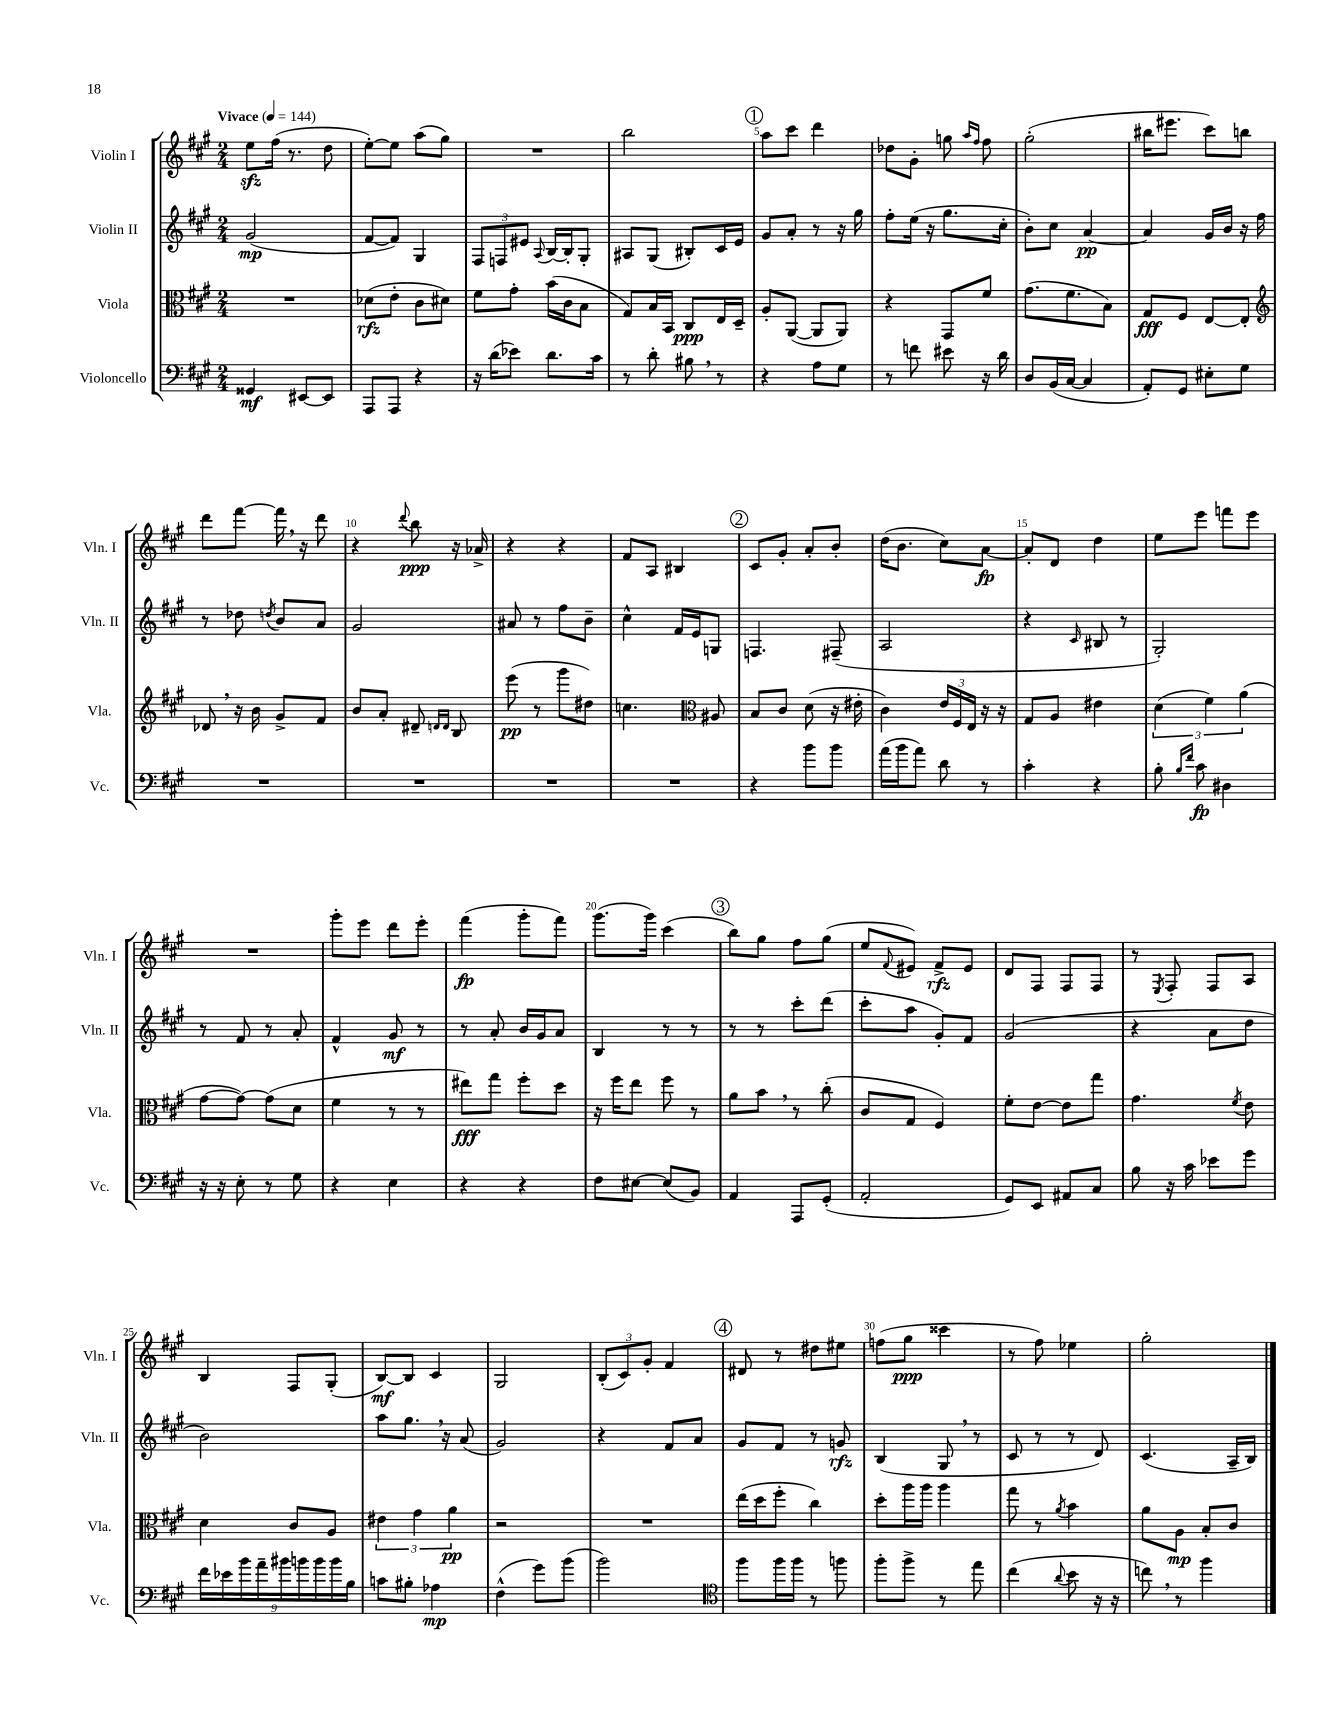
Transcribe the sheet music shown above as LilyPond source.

<<
\new StaffGroup <<
\new Staff = "s0" \with { instrumentName = "Violin I" shortInstrumentName = "Vln. I" } {
    \clef treble \key a \major \numericTimeSignature \time 2/4 \tempo "Vivace" 4 = 144
    e''8\sfz fis''16( r8. d''8 |
    e''8~-.) e''8 a''8( gis''8) |
    R2 |
    b''2 |
    \mark \markup { \circle "1" } a''8 cis'''8 d'''4 |
    des''8 gis'8-. g''8 \grace { a''16 fis''16 } fis''8 |
    gis''2-.( |
    bis''16 eis'''8. cis'''8) b''8 |
    d'''8 fis'''8~ fis'''16 \breathe r16 d'''8 |
    r4 \appoggiatura { d'''8 } b''8\ppp r16 aes'16-> |
    r4 r4 |
    fis'8 a8 bis4 |
    \mark \markup { \circle "2" } cis'8 gis'8-. a'8-. b'8-. |
    d''16( b'8. cis''8) a'8~\fp |
    a'8-. d'8 d''4 |
    e''8 e'''8 f'''8 e'''8 |
    R2 |
    gis'''8-. e'''8 d'''8 e'''8-. |
    fis'''4\fp( gis'''8-. fis'''8) |
    gis'''8.( gis'''16) cis'''4( |
    \mark \markup { \circle "3" } b''8) gis''8 fis''8 gis''8( |
    e''8 \appoggiatura { fis'8 } eis'8) fis'8->\rfz eis'8 |
    d'8 fis8 fis8 fis8 |
    r8 \acciaccatura { e8 } fis8-. fis8 a8 |
    b4 fis8 gis8-.( |
    b8~\mf) b8 cis'4 |
    gis2 |
    \tuplet 3/2 { b8-.( cis'8) gis'8-. } fis'4 |
    \mark \markup { \circle "4" } dis'8 r8 dis''8 eis''8 |
    f''8( gis''8\ppp cisis'''4 |
    r8 fis''8) ees''4 |
    gis''2-. \bar "|." |
}
\new Staff = "s1" \with { instrumentName = "Violin II" shortInstrumentName = "Vln. II" } {
    \clef treble \key a \major \numericTimeSignature \time 2/4
    gis'2\mp( |
    fis'8~ fis'8) gis4 |
    \tuplet 3/2 { fis8 f8 eis'8 } \appoggiatura { a8 } b16~ b16-. gis8-. |
    ais8 gis8( bis8-.) cis'16 e'16 |
    \mark \markup { \circle "1" } gis'8 a'8-. r8 r16 gis''16 |
    fis''8-. e''16( r16 gis''8. cis''16-. |
    b'8-.) cis''8 a'4~\pp |
    a'4 gis'16 b'16 r16 fis''16 |
    r8 des''8 \acciaccatura { d''8 } b'8 a'8 |
    gis'2 |
    ais'8 r8 fis''8 b'8-- |
    cis''4-^ fis'16 e'16 g8 |
    \mark \markup { \circle "2" } f4. fis8--( |
    a2 |
    r4 \grace { cis'16 } bis8 r8 |
    gis2-.) |
    r8 fis'8 r8 a'8-. |
    fis'4-^ gis'8\mf r8 |
    r8 a'8-. b'16 gis'16 a'8 |
    b4 r8 r8 |
    \mark \markup { \circle "3" } r8 r8 cis'''8-. d'''8( |
    cis'''8-. a''8 gis'8-.) fis'8 |
    gis'2( |
    r4 a'8 d''8 |
    b'2) |
    a''8 gis''8. \breathe r16 a'8( |
    gis'2) |
    r4 fis'8 a'8 |
    \mark \markup { \circle "4" } gis'8 fis'8 r8 g'8\rfz |
    b4( gis8 \breathe r8 |
    cis'8 r8 r8 d'8) |
    cis'4.( a16-- b16) \bar "|." |
}
\new Staff = "s2" \with { instrumentName = "Viola" shortInstrumentName = "Vla." } {
    \clef alto \key a \major \numericTimeSignature \time 2/4
    R2 |
    des'8\rfz( e'8-. cis'8 dis'8) |
    fis'8 gis'8-. b'16( cis'16 b8 |
    gis8) b16 b,16 cis8\ppp e16 d16-- |
    \mark \markup { \circle "1" } a8-. a,8~( a,8 a,8) |
    r4 gis,8 fis'8 |
    gis'8.( fis'8. b8) |
    gis8\fff fis8 e8~ e8-. |
    \clef treble des'8 \breathe r16 b'16 gis'8-> fis'8 |
    b'8 a'8-. dis'8-- \grace { d'16 d'16 } b8 |
    e'''8\pp( r8 gis'''8 dis''8) |
    c''4. \clef alto ais8 |
    \mark \markup { \circle "2" } b8 cis'8 d'8( r16 eis'16-. |
    cis'4) \tuplet 3/2 { e'16 fis16 e16 } r16 r16 |
    gis8 a8 eis'4 |
    \tuplet 3/2 { d'4( fis'4) a'4( } |
    gis'8~ gis'8~) gis'8( d'8 |
    fis'4 r8 r8 |
    eis''8\fff) gis''8 fis''8-. d''8 |
    r16 fis''16 e''8 fis''8 r8 |
    \mark \markup { \circle "3" } a'8 b'8 \breathe r8 cis''8-.( |
    cis'8 gis8 fis4) |
    fis'8-. e'8~ e'8 gis''8 |
    gis'4. \acciaccatura { fis'8 } e'8 |
    d'4 cis'8 a8 |
    \tuplet 3/2 { eis'4 gis'4 a'4\pp } |
    r2 |
    R2 |
    \mark \markup { \circle "4" } e''16( d''16 fis''8-. cis''4) |
    d''8-. a''16 a''16 a''4 |
    gis''8 r8 \acciaccatura { a'8 } b'4 |
    a'8 a8\mp b8-. cis'8 \bar "|." |
}
\new Staff = "s3" \with { instrumentName = "Violoncello" shortInstrumentName = "Vc." } {
    \clef bass \key a \major \numericTimeSignature \time 2/4
    gisis,4\mf eis,8~ eis,8 |
    a,,8 a,,8 r4 |
    r16 d'16( ees'8) d'8. cis'16 |
    r8 d'8-. bis8 \breathe r8 |
    \mark \markup { \circle "1" } r4 a8 gis8 |
    r8 f'8 eis'8 r16 d'16 |
    d8 b,16( cis16~ cis4 |
    a,8-.) gis,8 eis8-. gis8 |
    R2 |
    R2 |
    R2 |
    R2 |
    \mark \markup { \circle "2" } r4 b'8 b'8 |
    a'16( b'16 a'8) d'8 r8 |
    cis'4-. r4 |
    b8-. \grace { b16 fis'16 } cis'8\fp dis4 |
    r16 r16 e8-. r8 gis8 |
    r4 e4 |
    r4 r4 |
    fis8 eis8~ eis8( b,8) |
    \mark \markup { \circle "3" } a,4 a,,8 gis,8-.( |
    a,2-. |
    gis,8) e,8 ais,8 cis8 |
    b8 r16 cis'16 ees'8 gis'8 |
    \tuplet 9/8 { fis'16 ees'16 b'16 a'16-- bis'16 b'16 b'16 b'16 b16 } |
    c'8 bis8-. aes4\mp |
    fis4-^( gis'8) b'8( |
    b'2) |
    \mark \markup { \circle "4" } \clef tenor fis''8 fis''16 fis''16 r8 f''8 |
    fis''8-. fis''8-> r8 e''8 |
    cis''4( \appoggiatura { a'8 } b'8 r16 r16 |
    c''8) \breathe r8 fis''4 \bar "|." |
}
>>
>>
\layout { \context { \Score \override BarNumber.break-visibility = ##(#f #t #t) barNumberVisibility = #(every-nth-bar-number-visible 5) } }
